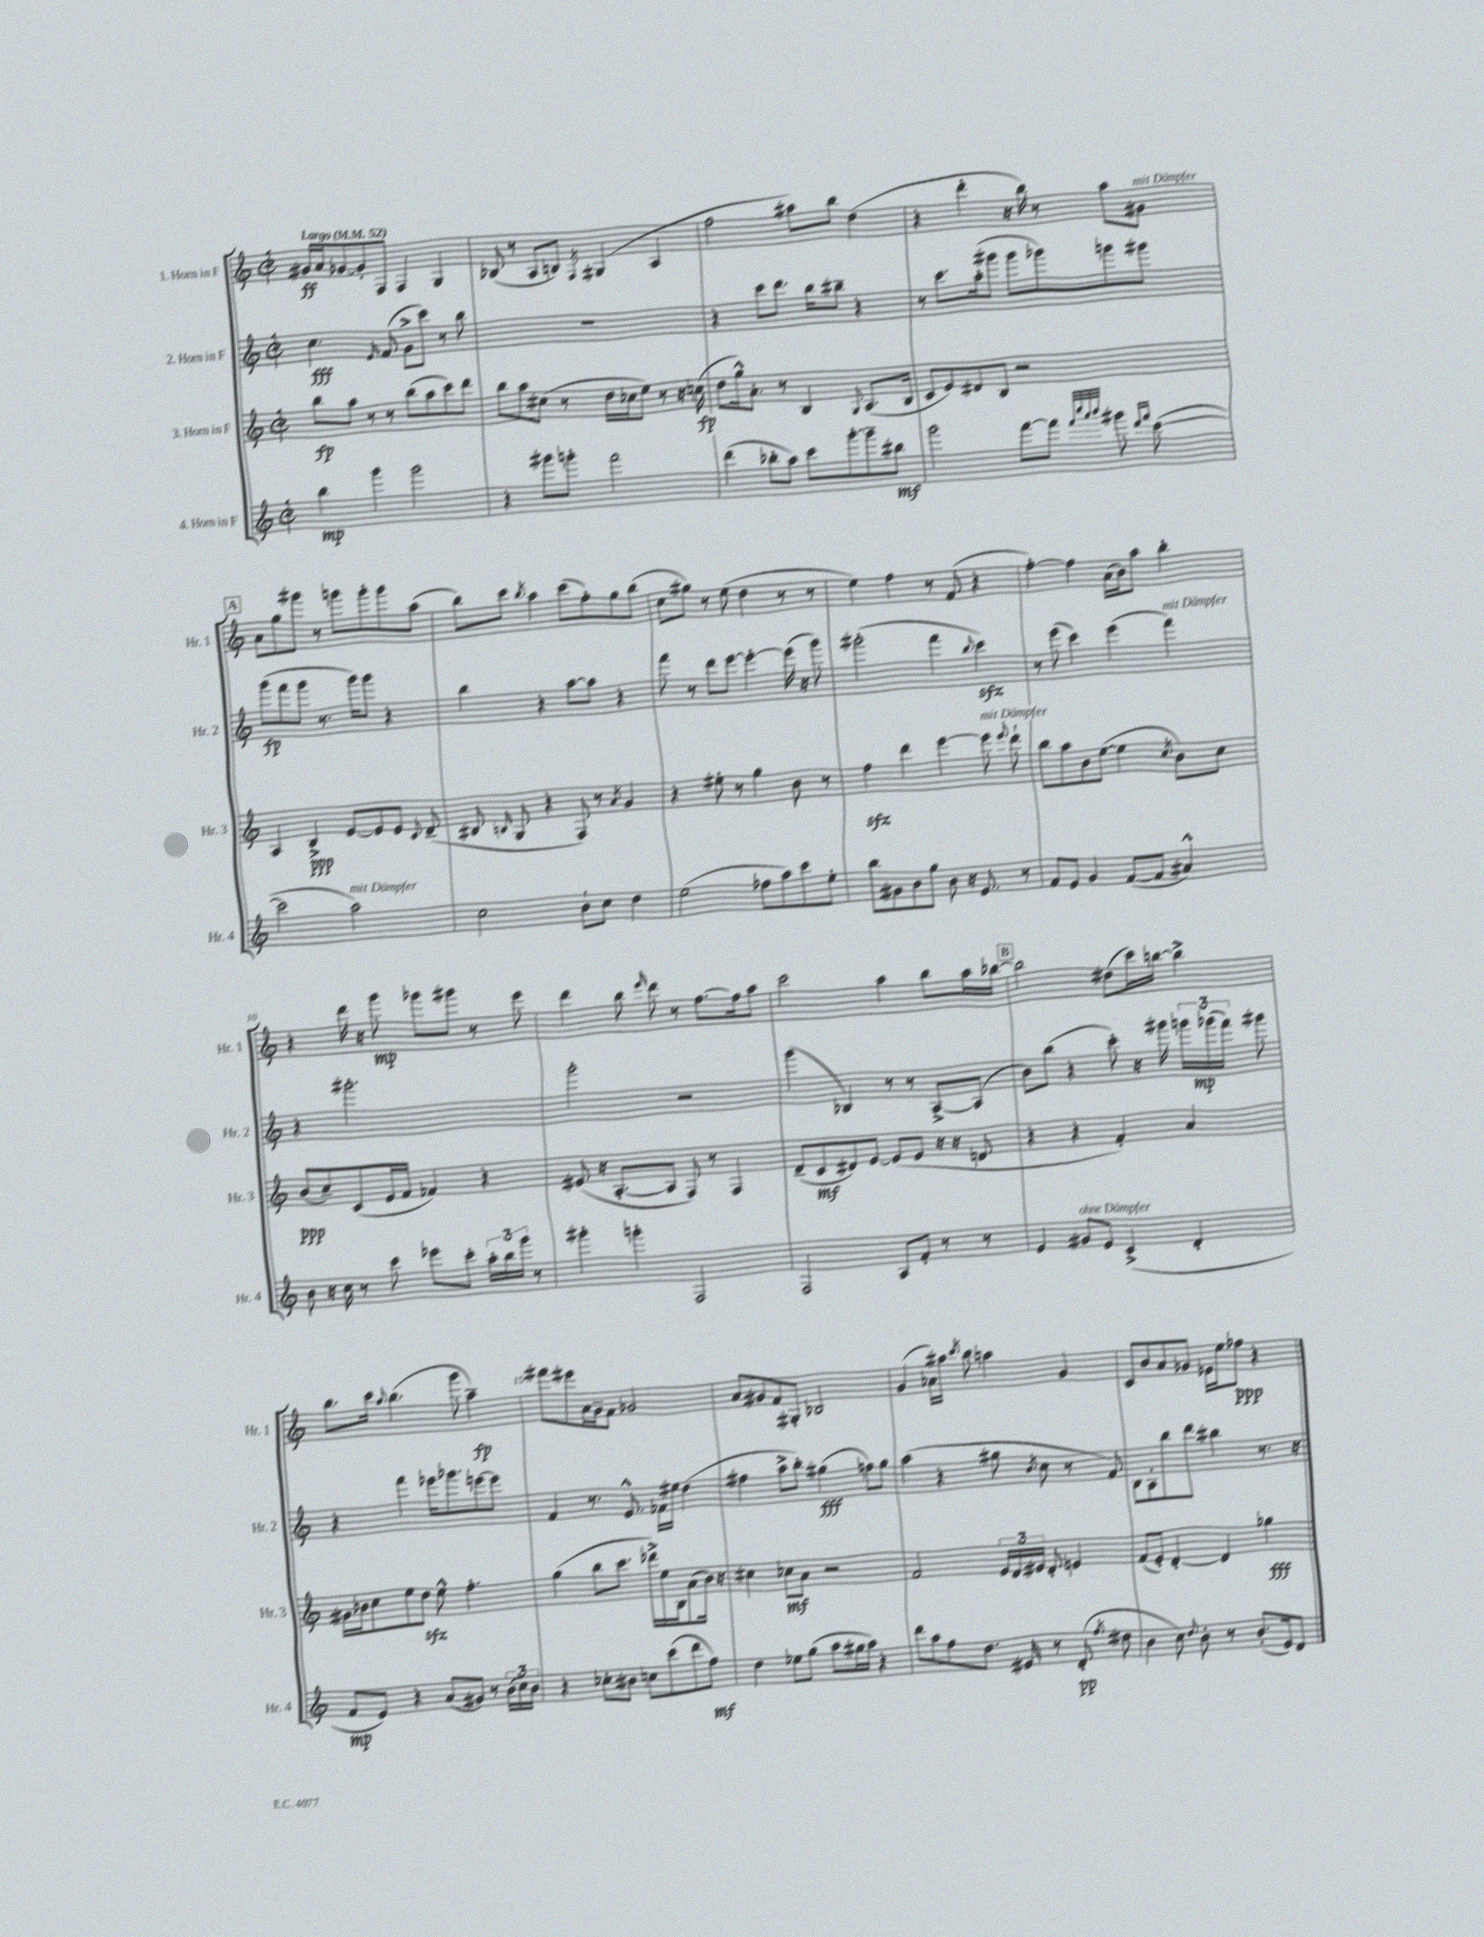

**kern	**kern	**kern	**kern
*staff4	*staff3	*staff2	*staff1
*clefG2	*clefG2	*clefG2	*clefG2
*k[]	*k[]	*k[]	*k[]
*M2/2	*M2/2	*M2/2	*M2/2
*met(c|)	*met(c|)	*met(c|)	*met(c|)
*MM52	*MM52	*MM52	*MM52
4bb	8bb	4.cc	16g#
.	.	.	16a
.	8aa	.	[8g-
4ggg	8r	.	8g-']
.	.	16qqe	.
.	8r	(8f	8F
2ggg	(8bb	8g^	4F
.	8aa	8ccc)	.
.	8ccc)	8r	4G
.	8ddd	8bb	.
=	=	=	=
4r	8bb	1r	(8B-
.	8aa	.	8r
8ggg#	(8cc#	.	8A
8ggg'	8r	.	8B)
.	.	.	8qF
2fff	16dd	.	(4G#
.	16cc-	.	.
.	8ee)	.	.
.	8r	.	4A
.	16r	.	.
.	(16cc	.	.
=	=	=	=
(4ddd	8dd	4r	2ff
.	16gg^^)	.	.
.	8.a'	.	.
8bb-'	.	8ccc	.
8aa)	8r	8.ddd	.
8ccc	4B	.	8aa#)
.	.	16bb	.
[8ggg'	.	8bb#~	8bb
.	8qqG	.	.
8ggg~]	(8.A	4r	(4dd
8bb#	.	.	.
.	16B	.	.
=	=	=	=
2ggg	8c	8r	4r
.	8e)	8.ccc	.
.	8d#	.	4ddd'
.	.	(16aa'	.
.	8B	8ggg#	.
[8fff	2r	8ggg#	16r
.	.	.	16bb)
8fff]	.	8ggg-)	8r
32qqfff	.	.	.
32qqcccc	.	.	.
32qqaaa	.	.	.
32qqbbb	.	.	.
8ggg#	.	8ggg	8aa
16qqddd	.	.	.
16qqfff	.	.	.
([8ccc	.	8ggg#	8g#
=	=	=	=
2ccc]	4A	(8ggg	8a
.	.	8fff	8gg
.	4B^	8ggg	8ggg#
.	.	8.r	8r
2aa)	[8e	.	8ggg
.	.	16ggg)	.
.	8e]	8ggg	8ggg'
.	8e	4r	8ggg
.	8qqc	.	.
.	(8d~	.	(8aa
=	=	=	=
2cc	8B#	4bb	8bb)
.	16qqB	.	.
.	8G	.	8ccc
.	.	.	8qbb
.	4r	4r	4aa
8b`	8F)	[8aa	(8ccc
8cc	8r	8aa]	8ff')
.	8qa	.	.
4dd	4g	4r	8gg
.	.	.	(8bb
=	=	=	=
(2ee	4r	8fff	8cc
.	.	8r	8gg#)
.	8ee#'	8ddd	8r
.	8r	[8eee	(8ee
8ff-	4gg	4eee'_	4dd
8aa)	.	.	.
8ccc	8b	(16eee]	8r
.	.	16r	.
8ee'	8r	8ggg)	8r
=	=	=	=
8bb	4ff	(2ggg#'	4ee)
8g#	.	.	.
8b	4ddd	.	4ff
8gg	.	.	.
8b	[4eee	4fff	8r
16r	.	.	(8f
8.e	.	.	.
.	.	8qqbb	.
.	8eee]	4ccc)	4r
.	8qqeee	.	.
8r	8ddd`	.	.
=	=	=	=
8f	8bb	8r	[4ff')
8e	8aa	(8eee	.
4g	8b	4ccc)	4ff]
.	([8ee	.	.
([8f	4ee]	(4eee	(16a
.	.	.	16b)
8f]	.	.	8aa
.	8qcc	.	.
4a#^^)	8b)	4fff)	4bb'
.	8cc	.	.
=	=	=	=
8b	(8b	4r	4r
16r	8cc~)	.	.
16cc	.	.	.
8r	(8c	2.ggg#'	16ddd
.	.	.	16r
8ccc	16e	.	8ggg
.	16f	.	.
8eee-	4f-)	.	8ggg-
8ccc'	.	.	8ggg#
24aa'	4r	.	8r
24bb	.	.	.
24ggg	.	.	.
8r	.	.	8eee
=	=	=	=
4ggg#'	(8e#	2ggg'	4ddd
.	16r	.	.
.	[8.A'	.	.
4ggg'	.	.	8bb
.	.	.	16qqeee
.	8A]	.	8ddd
2F	8F)	2r	8r
.	8r	.	[8.ff
.	4F	.	.
.	.	.	16ff]
.	.	.	8aa
=	=	=	=
2F	(8d~	(4ggg	2ccc
.	8c	.	.
.	8d#)	4B-)	.
.	[8e	.	.
8A	(8e]	8r	4aa
8f'	8e	8r	.
8r	16r	[8A^	8bb
.	16r	.	.
8r	8d	(8A]	16aa
.	.	.	[16bb-
=	=	=	=
4e	4r	8b)	2bb-]
.	.	(8bb	.
8g#	4r	4r	.
8e	.	.	.
(4c^	4f')	8ccc')	(8dd#
.	.	16r	16ccc)
.	.	16ggg#	[16bb
4d'	4a	24ggg	4bb^]
.	.	(24ggg-	.
.	.	24fff)	.
.	.	8ggg#	.
=	=	=	=
8f	16g#	4r	8.bb
.	16b-	.	.
8e)	8cc	.	.
.	.	.	16ccc
.	.	.	8qqaa
4r	8ee	4fff	(4.bb
.	8dd	.	.
(8a	8ee^^	16eee-	.
.	.	8.ggg-	.
8g#)	4.ff'	.	8ggg
8r	.	[8eee	4aa~)
(24b	.	8eee]	.
24cc)	.	.	.
24b	.	.	.
=	=	=	=
4r	(4gg	4f	8fff#
.	.	.	8eee#
8cc-'	8bb	8.r	16a
.	.	.	16g~
8b#	8.ccc	.	8f
.	.	8.e^^	.
8cc	.	.	2g-
.	16ddd-^)	.	.
(8ccc	16ee	16f-	.
.	16B	16ee#	.
8ddd	(8a	(4dd	.
8ff)	16b)	.	.
.	16r	.	.
=	=	=	=
4dd	4cc#	4ff#	8a
.	.	.	8g#
8ee-	8cc-	8aa^	8f
(8gg	8a	8bb')	8G#'
8aa	2r	(4gg#	2B-
16gg#	.	.	.
16aa)	.	.	.
4r	.	8ff)	.
.	.	8gg#	.
=	=	=	=
8ddd	2f	(4aa	(4g
8aa	.	.	.
8ff	.	4r	16a-)
.	.	.	16aa#
.	.	.	8qccc
8.dd	.	.	8bb
.	24e	8gg#	4aa
.	24d	.	.
16e#	.	.	.
.	24e#	.	.
.	.	8qb	.
8r	8d'	8cc	.
(8d'	4e	8r	4g
8qff	.	.	.
8dd#	.	8f)	.
=	=	=	=
4b	(8f	8B	8c
.	8e')	8A'	8b
8cc)	[4d'	8bb	8a
8qqdd	.	.	.
8b'	.	8ddd	8g-
8r	4d]	4bb#	16e-
.	.	.	16ee
(8.b'	.	.	8ff-
.	4gg-	8.r	4r
16e)	.	.	.
8d	.	.	.
.	.	16r	.
==	==	==	==
*-	*-	*-	*-
